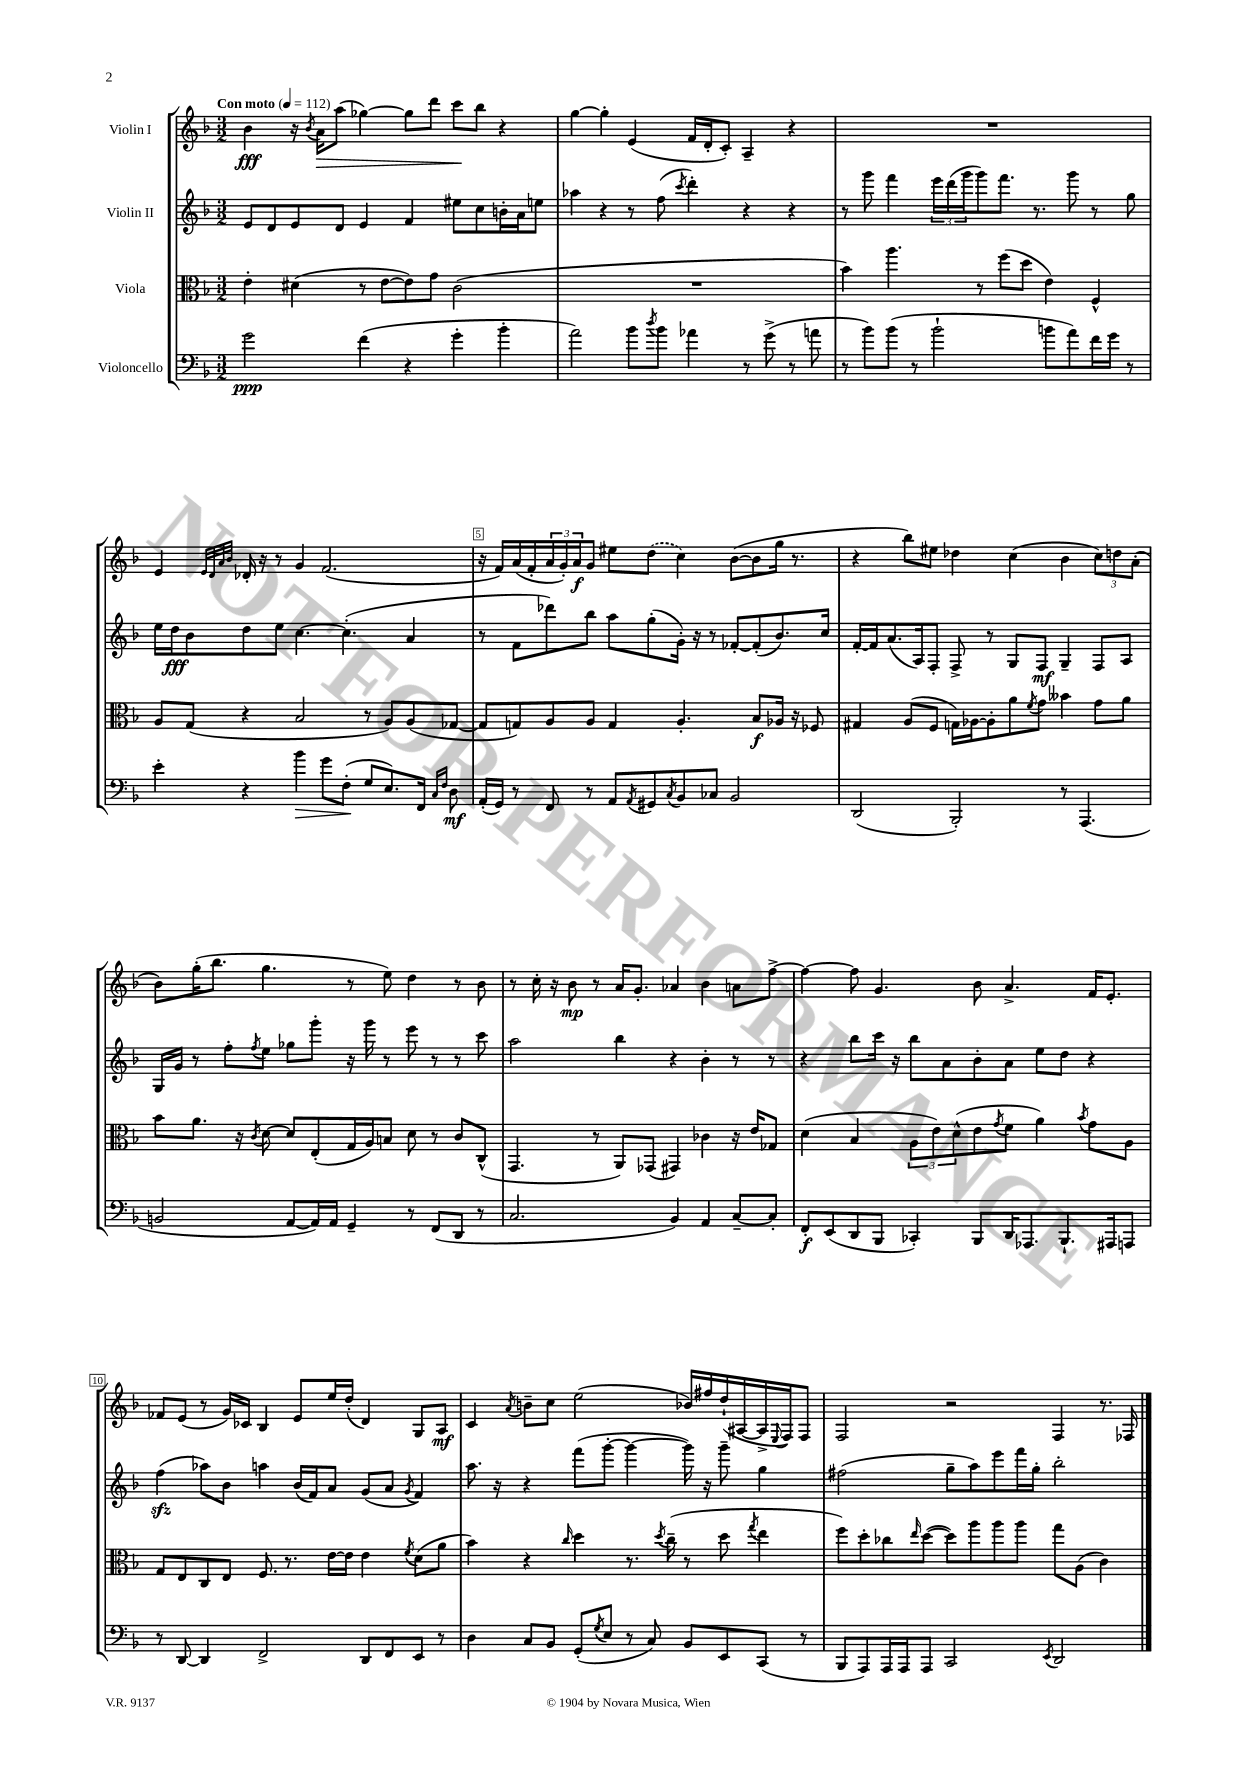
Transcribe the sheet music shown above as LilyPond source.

<<
\new StaffGroup <<
\new Staff = "s0" \with { instrumentName = "Violin I" } {
    \clef treble \key f \major \numericTimeSignature \time 3/2 \tempo "Con moto" 4 = 112
    bes'4\fff r16 \acciaccatura { bes'8 } a'16\> a''8( ges''4~) ges''8 d'''8 c'''8\! bes''8 r4 |
    g''4~ g''4-. e'4( f'16 d'16-. c'8-.) a4-- r4 |
    R1. |
    e'4 \grace { e'32 d'32 a'32 bes'32 } des'16-. r16 r8 g'4 f'2.( |
    r16 f'16) a'16( f'16-. \tuplet 3/2 { a'16 g'16-.) a'16\f } g'8 eis''8 \once \slurDashed d''8( c''4) bes'8~( bes'8 g''16 r8. |
    r4 bes''8) eis''8 des''4 c''4( bes'4 \tuplet 3/2 { c''8) d''8 a'8-.( } |
    bes'8) g''16-.( bes''8. g''4. r8 e''8) d''4 r8 bes'8 |
    r8 c''16-. r16 bes'8\mp r8 a'16 g'8.-. aes'4 bes'4 a'8 f''8~-> |
    f''4~ f''8 g'4. bes'8 a'4.-> f'16 e'8.-. |
    fes'8 e'8( r8 g'16) ces'16 bes4 e'8 e''16 d''16-.( d'4) g8 a8\mf |
    c'4 \acciaccatura { a'8 } b'8-- c''8 e''2( bes'16) fis''16 d''16-!( ais16~ ais16-> \appoggiatura { e8 } f16) f8 |
    f2 r2 f4 r8. fes16 \bar "|." |
}
\new Staff = "s1" \with { instrumentName = "Violin II" } {
    \clef treble \key f \major \numericTimeSignature \time 3/2
    e'8 d'8 e'8 d'8 e'4 f'4 eis''8 c''8 b'16-. a'16 e''8 |
    aes''4 r4 r8 f''8( \acciaccatura { c'''8 } d'''4-.) r4 r4 |
    r8 g'''8 f'''4 \tuplet 3/2 { e'''16 d'''16( g'''16 } g'''8) f'''8. r8. g'''8 r8 g''8 |
    e''16 d''16\fff bes'8 d''8 e''8 c''4.~ c''4.-.( a'4 |
    r8 f'8 des'''8) bes''8 a''8 g''8-.( g'16-.) r16 r8 fes'8~-. fes'8-.( bes'8.) c''16 |
    f'16~-. f'16 a'8.( a16) f8-. f8-> r8 g8 f8\mf g4-- f8 a8 |
    g16 g'16 r8 f''8-. \acciaccatura { f''8 } e''8 ges''8 g'''8-. r16 g'''16 r8 e'''8 r8 r8 c'''8 |
    a''2 bes''4 r4 bes'4-. r8 r8 |
    r4 bes''8 c'''16 r16 bes''8 a'8 bes'8-. a'8 e''8 d''8 r4 |
    f''4\sfz( aes''8) bes'8 a''4 bes'16( f'16) a'8 g'8( a'8 \acciaccatura { g'8 } f'4) |
    a''8. r16 r4 f'''8( g'''8~-. g'''4~ g'''16) r16 g'''8-- g''4 |
    fis''2( g''8-- a''8) e'''8 f'''16 g''16-. bes''2-. \bar "|." |
}
\new Staff = "s2" \with { instrumentName = "Viola" } {
    \clef alto \key f \major \numericTimeSignature \time 3/2
    e'4-. dis'4( r8 e'8~ e'8) g'8 c'2( |
    R1. |
    bes'4) a''4. r8 f''8( d''8 e'4) f4-^ |
    a8 g8( r4 bes2 r8 a8) a8( ges8~ |
    ges8 g8) a8 a8 g4 a4.-. bes8\f aes16 r16 fes8 |
    gis4 a8( f8 g16) aes16~ aes8-. a'8 \acciaccatura { f'8 } g'8 beses'4 g'8 a'8 |
    bes'8 a'8. r16 \acciaccatura { c'8 } d'8~ d'8 e8-.( g16 a16) b8 d'8 r8 c'8 c8-^( |
    g,4. r8 a,8) ges,8( gis,4) ces'4 r16 e'16 ges8 |
    d'4( bes4 \tuplet 3/2 { a8 e'8) d'8-^( } e'8 \acciaccatura { g'8 } f'8 a'4) \acciaccatura { bes'8 } g'8 a8 |
    g8 e8 c8 e8 f8. r8. e'16~ e'16 e'4 \acciaccatura { f'8 } d'8( a'8 |
    bes'4) r4 \grace { c''16 } d''4 r8. \acciaccatura { d''8 } c''16--( r8 d''8 \acciaccatura { g''8 } e''4 |
    f''8) d''8-. ces''8 \grace { e''16 } d''8~( d''8) a''8 a''8 a''8 g''8 a8( c'4) \bar "|." |
}
\new Staff = "s3" \with { instrumentName = "Violoncello" } {
    \clef bass \key f \major \numericTimeSignature \time 3/2
    g'2\ppp f'4( r4 g'4-. bes'4-. |
    a'2) bes'8 \acciaccatura { d''8 } bes'8 aes'4 r8 g'8->( r8 a'8 |
    r8 bes'8) bes'8( r8 bes'2-! b'8 a'8) f'16 g'16 r8 |
    e'4-. r4 bes'4\> g'8 f8-.\!( g8 e8.) f,16 \grace { c16 f16 } d8\mf |
    a,16-.( g,16) r8 f,8 r8 a,8 \acciaccatura { a,8 } gis,8 \acciaccatura { c8 } bes,8 ces8 bes,2 |
    d,2( bes,,2-.) r8 a,,4.( |
    b,2 a,8~ a,16) a,16 g,4-- r8 f,8( d,8 r8 |
    c2. bes,4) a,4 c8~-- c8-. |
    f,8-.\f e,8( d,8 bes,,8 ces,4-.) bes,,8 d,16 aes,,8. bes,,8.-! ais,,16 a,,8 |
    r8 d,8~ d,4 f,2-> d,8 f,8 e,8 r8 |
    d4 c8 bes,8 g,8-.( \acciaccatura { g8 } e8 r8 c8) bes,8 e,8 c,8( r8 |
    bes,,8 a,,8) a,,16 a,,16 a,,8 c,2 \acciaccatura { e,8 } d,2 \bar "|." |
}
>>
>>
\layout { \context { \Score \override BarNumber.break-visibility = ##(#f #t #t) barNumberVisibility = #(every-nth-bar-number-visible 5) \override BarNumber.stencil = #(make-stencil-boxer 0.1 0.3 ly:text-interface::print) } }
